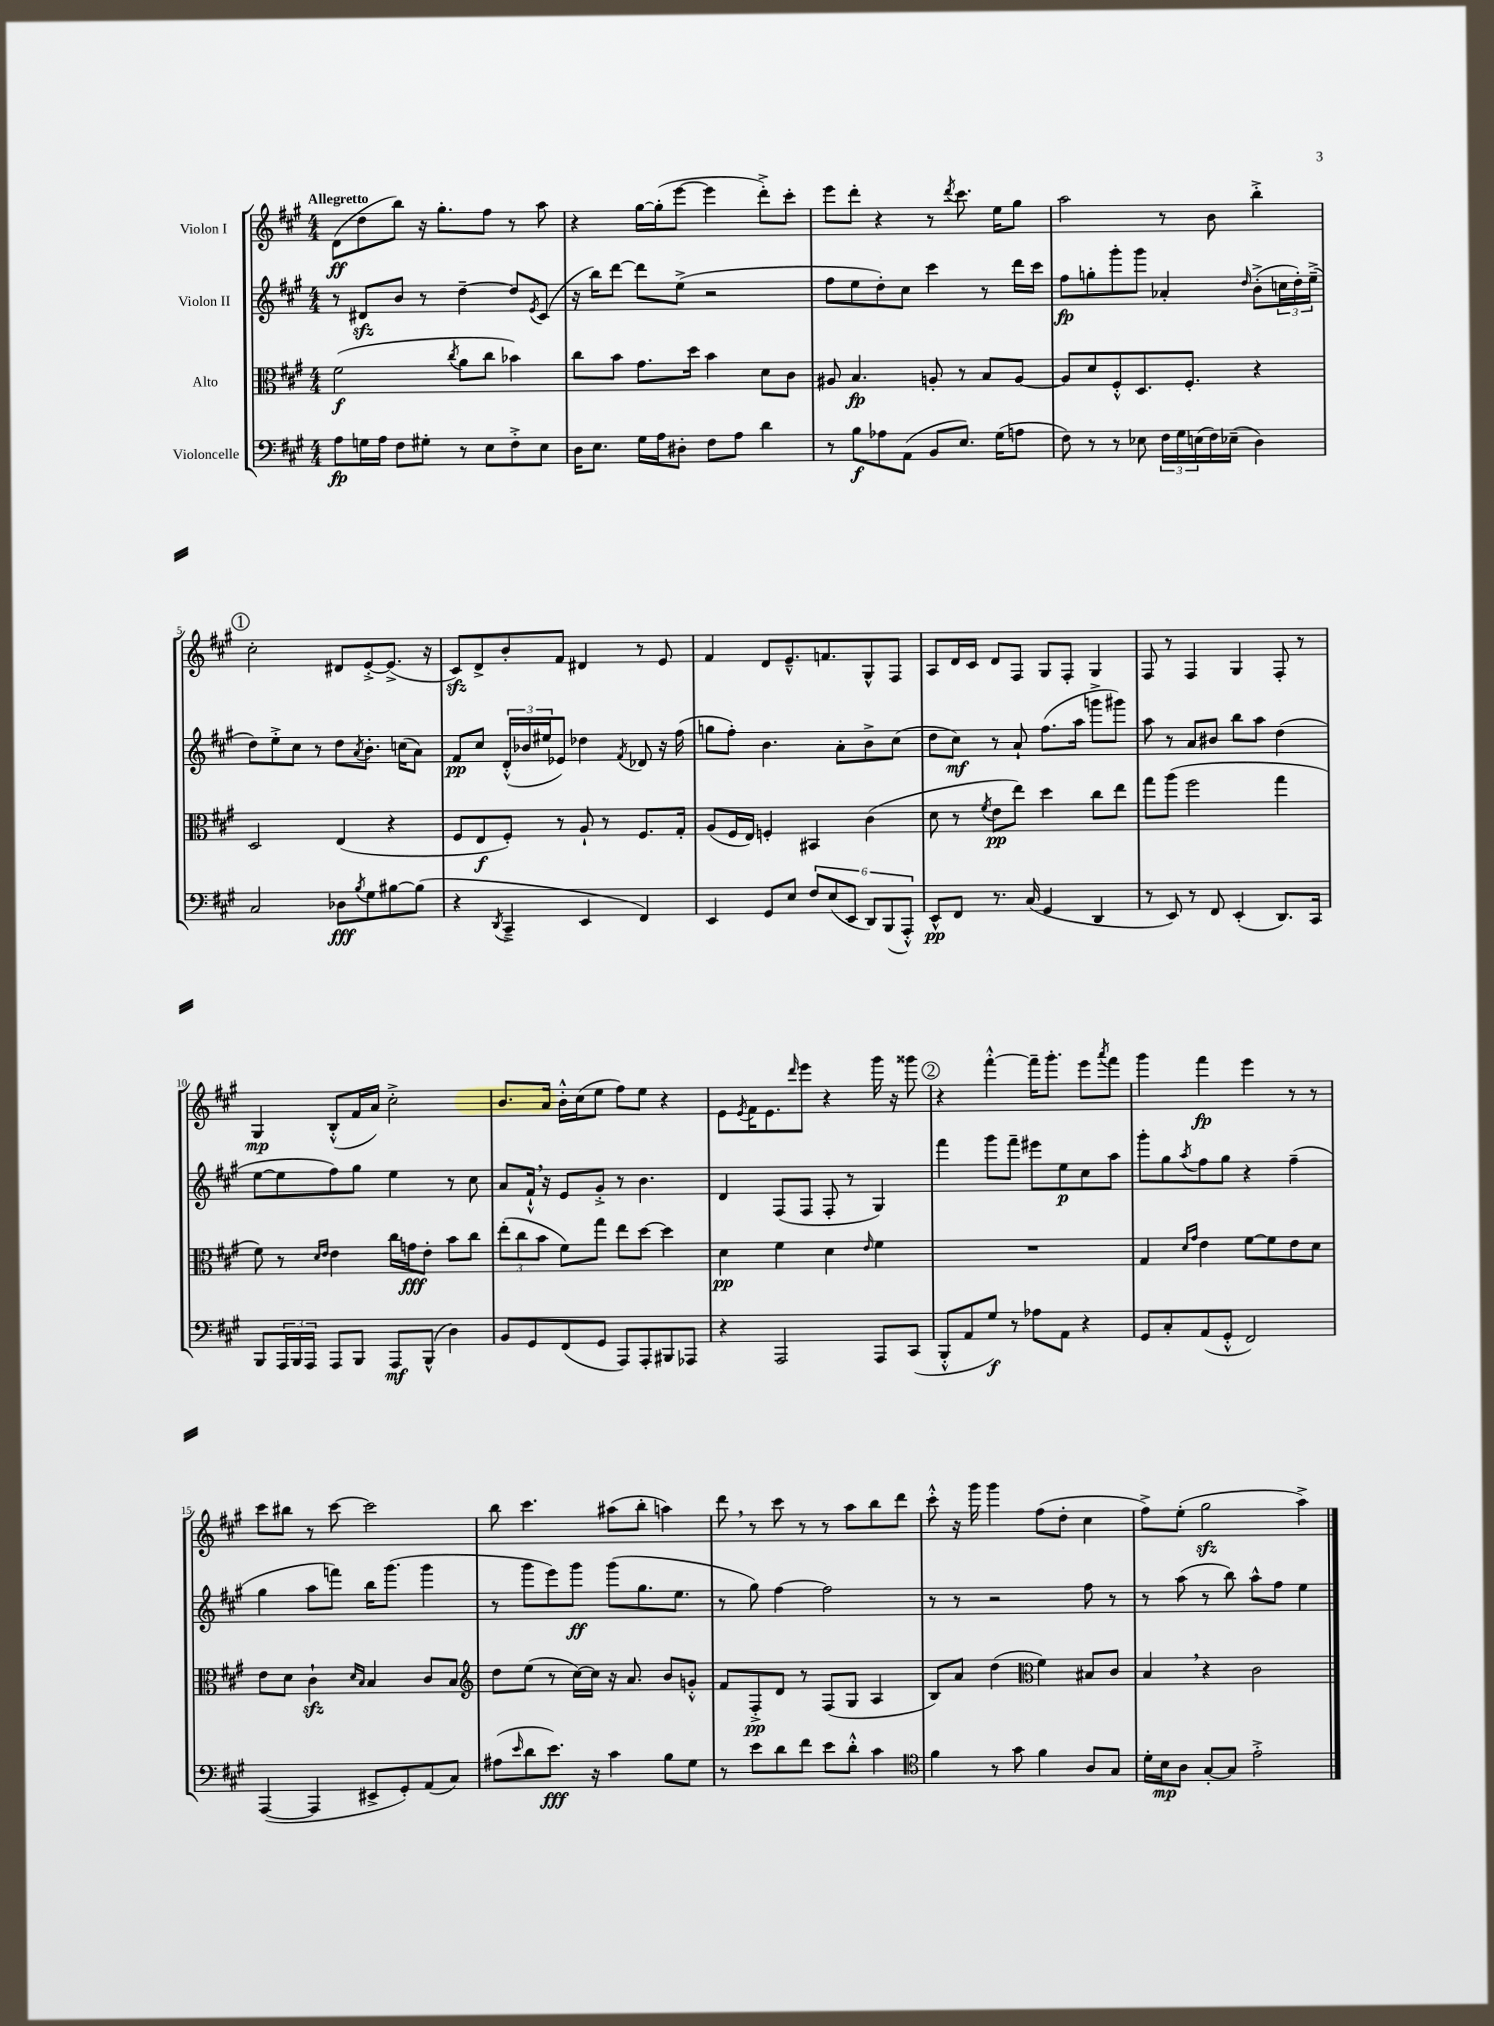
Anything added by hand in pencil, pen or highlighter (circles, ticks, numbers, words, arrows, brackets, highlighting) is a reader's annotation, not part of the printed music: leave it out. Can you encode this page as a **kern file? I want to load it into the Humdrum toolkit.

**kern	**dynam	**kern	**dynam	**kern	**dynam	**kern	**dynam
*part4	*part4	*part3	*part3	*part2	*part2	*part1	*part1
*staff4	*staff4	*staff3	*staff3	*staff2	*staff2	*staff1	*staff1
*I"Violoncelle	*	*I"Alto	*	*I"Violon II	*	*I"Violon I	*
*clefF4	*	*clefC3	*	*clefG2	*	*clefG2	*
*k[f#c#g#]	*	*k[f#c#g#]	*	*k[f#c#g#]	*	*k[f#c#g#]	*
*M4/4	*	*M4/4	*	*M4/4	*	*M4/4	*
=1	=1	=1	=1	=1	=1	=1	=1
!	!	!	!	!	!	!LO:TX:a:B:t=Allegretto	!
8A\L	fp	(2f#\	f	8r	.	(8d\L	ff
16Gn\L	.	.	.	8d#Xzz/L	.	8dd\	.
16A\JJ	.	.	.	.	.	.	.
8F#\L	.	.	.	8b/J	.	8bb\J)	.
8G#X'\J	.	.	.	8r	.	16r	.
.	.	.	.	.	.	8.gg#'\L	.
.	.	8qcc#/	.	.	.	.	.
8r	.	8a\L	.	[4dd~\	.	.	.
8E\L	.	8cc#\J	.	.	.	8ff#\J	.
8F#'^\	.	4b-X\)	.	8dd/L]	.	8r	.
.	.	.	.	8qe/	.	.	.
8E\J	.	.	.	(8c#/J	.	8aa\	.
=2	=2	=2	=2	=2	=2	=2	=2
16D\KL	.	8cc#\L	.	16r	.	4r	.
8.E\J	.	.	.	16bb\KL)	.	.	.
.	.	8b\J	.	[8ddd\J	.	.	.
16G#\LL	.	8.g#\L	.	8ddd\L]	.	[16gg#\LL	.
16A\J	.	.	.	.	.	(16gg#'\J]	.
8D#X'\J	.	.	.	(8ee^\J	.	[8eee\J	.
.	.	16dd\Jk	.	.	.	.	.
8F#\L	.	4b\	.	2r	.	4eee\]	.
8A\J	.	.	.	.	.	.	.
4d\	.	8d\L	.	.	.	8ddd'^\L)	.
.	.	8c#\J	.	.	.	8ccc#'\J	.
=3	=3	=3	=3	=3	=3	=3	=3
8r	.	8A#X/	.	8ff#\L	.	8eee\L	.
8B\L	f	4.B/	fp	8ee\	.	8ddd'\J	.
8A-X\	.	.	.	8dd'\)	.	4r	.
(8AA\J	.	.	.	8cc#\J	.	.	.
8BB/L	.	8An'/	.	4ccc#\	.	8r	.
.	.	.	.	.	.	8qddd/	.
8.E/J)	.	8r	.	.	.	8.ccc#\	.
.	.	8B/L	.	8r	.	.	.
(16G#\KL	.	.	.	.	.	16ee\KL	.
8An\J	.	[8A/J	.	16ddd\LL	.	8gg#\J	.
.	.	.	.	16ccc#\JJ	.	.	.
=4	=4	=4	=4	=4	=4	=4	=4
8F#\)	.	8A/L]	.	8ff#\L	fp	2aa\	.
8r	.	8d/	.	8ggn'\	.	.	.
8r	.	8F#'^^/	.	8ggg#'\	.	.	.
8E-X\	.	8.D/	.	8ggg#\J	.	.	.
24F#\LL	.	.	.	4a-X'/	.	8r	.
24G#\	.	.	.	.	.	.	.
.	.	8.F#'/J	.	.	.	.	.
(24En\	.	.	.	.	.	.	.
16F#\)	.	.	.	.	.	8b\	.
(16E-X~\JJ	.	.	.	.	.	.	.
.	.	.	.	16qqdd/	.	.	.
4D\)	.	4r	.	(8b'^\L	.	4bb'^\	.
.	.	.	.	24ccn\L	.	.	.
.	.	.	.	24dd'\)	.	.	.
.	.	.	.	(24ee~^\JJ	.	.	.
!!LO:LB:g=z
!!LO:REH:place=s1:t=1
=5	=5	=5	=5	=5	=5	=5	=5
2C#/	.	2D/	.	8dd\L)	.	2cc#'\	.
.	.	.	.	8ee'^\	.	.	.
.	.	.	.	8cc#\J	.	.	.
.	.	.	.	8r	.	.	.
8D-X\L	fff	(4E/	.	8dd\L	.	8d#X/L	.
8qB/	.	.	.	8qa/	.	.	.
8G#\	.	.	.	8.b'\J	.	[8e'^/	.
[8B#X\	.	4r	.	.	.	(8.e^/J]	.
.	.	.	.	(16ccn\KL	.	.	.
(8B#\J]	.	.	.	8a\J)	.	.	.
.	.	.	.	.	.	16r	.
=6	=6	=6	=6	=6	=6	=6	=6
4r	.	8F#/L	.	8f#/L	pp	8c#zz/L)	.
.	.	8E/	f	8cc#/J	.	8d^/	.
8qDD/	.	.	.	.	.	.	.
4CC#~^/	.	8F#'/J)	.	(24d'^^/LL	.	8b'/	.
.	.	.	.	24b-X/	.	.	.
.	.	.	.	24ee#X/J	.	.	.
.	.	8r	.	8e-X/J)	.	8f#/J	.
4EE/	.	8A`/	.	4dd-X\	.	4d#X/	.
.	.	8r	.	.	.	.	.
.	.	.	.	8qf#/	.	.	.
4FF#/)	.	8.F#/L	.	8d-X/	.	8r	.
.	.	.	.	16r	.	8e/	.
.	.	16G#'/Jk	.	(16ff#\	.	.	.
=7	=7	=7	=7	=7	=7	=7	=7
4EE/	.	(8A/L	.	8ggn\L	.	4f#/	.
.	.	16F#/L	.	8ff#'\J)	.	.	.
.	.	16E/JJ)	.	.	.	.	.
8GG#/L	.	4Fn'/	.	4.b\	.	8d/L	.
8E/J	.	.	.	.	.	8.e~^^/	.
12F#/L	.	4BB#X/	.	.	.	.	.
.	.	.	.	.	.	8.fn/	.
(12E/	.	.	.	.	.	.	.
.	.	.	.	8a'\L	.	.	.
12EE/J	.	.	.	.	.	.	.
12DD/L)	.	(4c#\	.	8b^\	.	8G#^^/	.
(12BBB/	.	.	.	.	.	.	.
.	.	.	.	(8cc#\J	.	8F#/J	.
12AAA'^^/J)	.	.	.	.	.	.	.
=8	=8	=8	=8	=8	=8	=8	=8
8EE^^/L	pp	8d\	.	8dd\L	.	8A/L	.
8FF#/J	.	8r	.	8cc#\J)	mf	16d/L	.
.	.	.	.	.	.	16c#/JJ	.
.	.	8qf#/	.	.	.	.	.
8.r	.	8e\L	pp	8r	.	8d/L	.
.	.	8ee\J)	.	8a`/	.	8F#/J	.
(16C#/	.	.	.	.	.	.	.
4GG#/	.	4dd\	.	(8.ff#\L	.	8G#/L	.
.	.	.	.	.	.	8F#'/J	.
.	.	.	.	16aa\Jk	.	.	.
4DD/	.	8cc#\L	.	8gggn^\L	.	4G#/	.
.	.	8ee\J	.	8ggg#X\J)	.	.	.
=9	=9	=9	=9	=9	=9	=9	=9
8r	.	8gg#\L	.	8aa\	.	8F#/	.
8EE/)	.	(8aa\J	.	8r	.	8r	.
8r	.	2ff#\	.	8a/L	.	4F#/	.
8FF#/	.	.	.	8b#X/J	.	.	.
(4EE'/	.	.	.	8bb\L	.	4G#/	.
.	.	.	.	8aa\J	.	.	.
8.DD/L)	.	4gg#\	.	(4dd\	.	8F#'/	.
.	.	.	.	.	.	8r	.
16CC#/Jk	.	.	.	.	.	.	.
!!LO:LB:g=z
=10	=10	=10	=10	=10	=10	=10	=10
8BBB/L	.	8f#\)	.	[8ee\L	.	4G#/	mp
24AAA/L	.	8r	.	8ee\]	.	.	.
24BBB/	.	.	.	.	.	.	.
24AAA/JJ	.	.	.	.	.	.	.
.	.	16qqd/LL	.	.	.	.	.
.	.	16qqe/JJ	.	.	.	.	.
8AAA/L	.	4e\	.	8ff#\)	.	(8B'^^/L	.
8BBB/J	.	.	.	8gg#\J	.	16f#/L	.
.	.	.	.	.	.	16a/JJ)	.
8AAA/L	mf	16cc#\LL	.	4ee\	.	2cc#'^\	.
.	.	16gn\J	fff	.	.	.	.
(8BBB^^/J	.	8e'\J	.	.	.	.	.
4D\)	.	8b\L	.	8r	.	.	.
.	.	8cc#\J	.	8cc#\	.	.	.
=11	=11	=11	=11	=11	=11	=11	=11
8BB/L	.	(12ee'\L	.	8a/L	.	8.b/L	.
.	.	12cc#\	.	.	.	.	.
8GG#/	.	.	.	16f#`^^,/Jk	.	.	.
.	.	12b\J	.	.	.	.	.
.	.	.	.	16r	.	16a/Jk	.
(8FF#/	.	8f#\L)	.	8e/L	.	16b'^^\LL	.
.	.	.	.	.	.	(16cc#\J	.
8GG#/J	.	8gg#\J	.	8g#'^/J	.	8ee\J	.
8AAA/L)	.	8ee\L	.	8r	.	8ff#\L)	.
8AAA'/	.	[8dd\J	.	4.b\	.	8ee\J	.
8BBB#X/	.	4dd\]	.	.	.	4r	.
8AAA-X/J	.	.	.	.	.	.	.
=12	=12	=12	=12	=12	=12	=12	=12
4r	.	4d\	pp	4d/	.	8e\L	.
.	.	.	.	.	.	8qe/	.
.	.	.	.	.	.	16f#\K	.
.	.	.	.	.	.	8.e\	.
2AAA/	.	4f#\	.	(8F#/L	.	.	.
.	.	.	.	.	.	16qqddd/	.
.	.	.	.	8F#/J	.	8eee\J	.
.	.	4d\	.	8F#'/	.	4r	.
.	.	.	.	8r	.	.	.
.	.	16qqe/	.	.	.	.	.
8AAA/L	.	4f#\	.	4G#/)	.	16ggg#\	.
.	.	.	.	.	.	16r	.
(8CC#/J	.	.	.	.	.	8ggg##X\	.
!!LO:REH:place=s1:t=2
=13	=13	=13	=13	=13	=13	=13	=13
8BBB'^^/L	.	1r	.	4fff#\	.	4r	.
8AA/	.	.	.	.	.	.	.
8G#/J)	f	.	.	8ggg#\L	.	[4fff#'^^\	.
8r	.	.	.	8fff#~\J	.	.	.
8A-X\L	.	.	.	8eee#X\L	.	16fff#~\KL]	.
.	.	.	.	.	.	8.ggg#'\J	.
8AA\J	.	.	.	8ee\	p	.	.
4r	.	.	.	8cc#\	.	8eee\L	.
.	.	.	.	.	.	8qaaa/	.
.	.	.	.	8aa\J	.	8fff#\J	.
=14	=14	=14	=14	=14	=14	=14	=14
8GG#/L	.	4G#/	.	8ggg#'\L	.	4ggg#\	.
8C#'/	.	.	.	8gg#\	.	.	.
.	.	16qqd/LL	.	.	.	.	.
.	.	16qqg#/JJ	.	8qaa/	.	.	.
(8AA/	.	4e\	.	8ff#\	.	4fff#\	fp
8GG#'^^/J	.	.	.	8gg#\J	.	.	.
2FF#/)	.	[8f#\L	.	4r	.	4eee\	.
.	.	8f#\]	.	.	.	.	.
.	.	8e\	.	(4ff#~\	.	8r	.
.	.	8d\J	.	.	.	8r	.
!!LO:LB:g=z
=15	=15	=15	=15	=15	=15	=15	=15
([4AAA/	.	8e\L	.	4gg#\	.	8ccc#\L	.
.	.	8d\J	.	.	.	8bb#X\J	.
4AAA/]	.	4c#zz`\	.	8aa\L	.	8r	.
.	.	.	.	8fffn\J)	.	[8ccc#\	.
.	.	16qqd/LL	.	.	.	.	.
.	.	16qqB/JJ	.	.	.	.	.
8EE#X^/L	.	4B/	.	16bb\KL	.	2ccc#\]	.
.	.	.	.	(8.ggg#\J	.	.	.
8GG#'/)	.	.	.	.	.	.	.
(8AA/	.	8c#/L	.	4ggg#\	.	.	.
8C#/J)	.	8B/J	.	.	.	.	.
=16	=16	=16	=16	=16	=16	=16	=16
*	*	*clefG2	*	*	*	*	*
(8A#X\L	.	8dd\L	.	8r	.	8bb\	.
16qqe/	.	.	.	.	.	.	.
8d\	.	(8ee\J	.	8ggg#\L	.	4.ccc#\	.
8.e\J)	fff	8r	.	8eee\)	.	.	.
.	.	[16cc#\LL)	.	8ggg#\J	ff	.	.
16r	.	16cc#\JJ]	.	.	.	.	.
4c#\	.	16r	.	(8ggg#\L	.	(8aa#X\L	.
.	.	8.a/	.	.	.	.	.
.	.	.	.	8.gg#\	.	8bb'\J	.
8B\L	.	8b/L	.	.	.	4aan\)	.
.	.	.	.	8.ee\J	.	.	.
8G#\J	.	8gn'^^/J	.	.	.	.	.
=17	=17	=17	=17	=17	=17	=17	=17
8r	.	8f#/L	.	8r	.	8ddd,\	.
8e\L	.	8F#'^/	pp	8gg#\)	.	8r	.
8d\	.	8d/J	.	[4ff#\	.	8ccc#\	.
8f#\J	.	8r	.	.	.	8r	.
8e\L	.	(8F#/L	.	2ff#\]	.	8r	.
8d'^^\J	.	8G#/J	.	.	.	8aa\L	.
4c#\	.	4A/	.	.	.	8bb\	.
.	.	.	.	.	.	8ddd\J	.
=18	=18	=18	=18	=18	=18	=18	=18
*clefC4	*	*	*	*	*	*	*
4f#\	.	8B/L)	.	8r	.	8ccc#'^^\	.
.	.	8a/J	.	8r	.	16r	.
.	.	.	.	.	.	16ggg#\	.
8r	.	(4dd\	.	2r	.	4ggg#\	.
8g#\	.	.	.	.	.	.	.
*	*	*clefC3	*	*	*	*	*
4f#\	.	4f#\)	.	.	.	(8ff#\L	.
.	.	.	.	.	.	8dd'\J	.
8A/L	.	8B#X/L	.	8ff#\	.	4cc#\	.
8G#/J	.	8c#/J	.	8r	.	.	.
=19	=19	=19	=19	=19	=19	=19	=19
16d'\LL	.	4B,/	.	8r	.	8ff#^\L)	.
16B\J	mp	.	.	.	.	.	.
8A\J	.	.	.	(8aa\	.	(8ee'\J	.
[8G#'/L	.	4r	.	8r	.	2gg#zz\	.
8G#/J]	.	.	.	8bb\)	.	.	.
2e'^\	.	2c#\	.	8aa^^\L	.	.	.
.	.	.	.	8ff#\J	.	.	.
.	.	.	.	4ee\	.	4aa^\)	.
==	==	==	==	==	==	==	==
*-	*-	*-	*-	*-	*-	*-	*-
